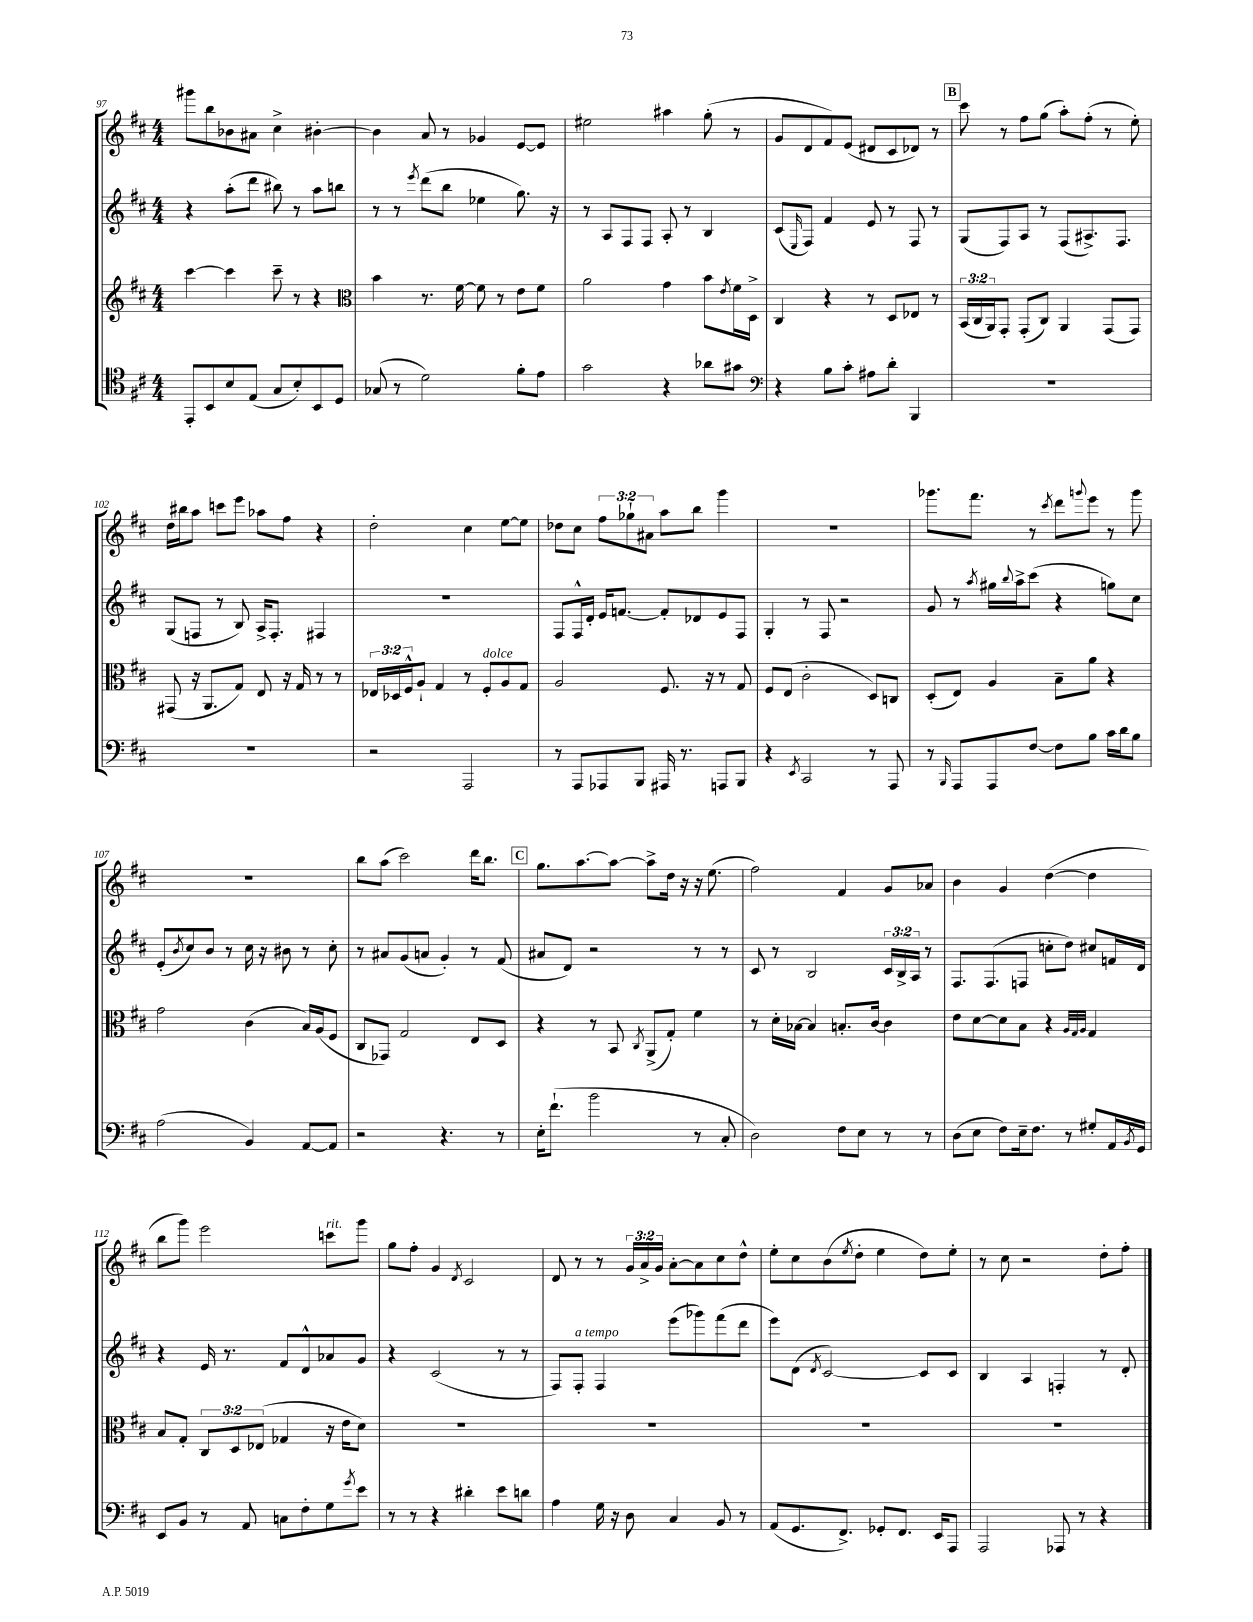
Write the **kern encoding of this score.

**kern	**kern	**kern	**kern
*part4	*part3	*part2	*part1
*staff4	*staff3	*staff2	*staff1
*clefC4	*clefG2	*clefG2	*clefG2
*k[f#c#]	*k[f#c#]	*k[f#c#]	*k[f#c#]
*M4/4	*M4/4	*M4/4	*M4/4
=97	=97	=97	=97
8EE'/L	[4ccc#\	4r	8ggg#X\L
8BB/	.	.	8bb\
8B/	4ccc#\]	(8aa'\L	8b-X\
(8E/J	.	8ddd\J	8a#X\J
8G/L	8ccc#~\	8bb#X\)	4cc#^\
8B'/)	8r	8r	.
8BB/	4r	8aa\L	[4b#X'\
8D/J	.	8bbn\J	.
=98	=98	=98	=98
*	*clefC3	*	*
(8G-X/	4b\	8r	4b#\]
8r	.	8r	.
.	.	8qeee/	.
2d\)	8.r	(8ddd\L	8a/
.	.	8bb\J	8r
.	[16f#\	.	.
.	8f#\]	4ee-X\	4g-X/
.	8r	.	.
8f#'\L	8e\L	8.gg\)	[8e/L
8e\J	8f#\J	.	8e/J]
.	.	16r	.
=99	=99	=99	=99
2g\	2a\	8r	2ee#X\
.	.	8A/L	.
.	.	8F#/	.
.	.	8F#/J	.
4r	4g\	8A'/	4aa#X\
.	.	8r	.
8a-X\L	8b\L	4B/	(8gg'\
.	8qe/	.	.
8g#X\J	16f#\L	.	8r
.	16D^\JJ	.	.
=100	=100	=100	=100
*clefF4	*	*	*
4r	4C#/	(8c#/L	8g/L
.	.	16qqE/	.
.	.	8F#/J)	8d/
8B\L	4r	4f#/	8f#/)
8c#'\J	.	.	(8e/J
8A#X\L	8r	8e/	8d#X/L
8d'\J	8D/L	8r	8c#/
4BBB/	8E-X/J	8F#/	8d-X/J)
.	8r	8r	8r
!!LO:REH:place=s1:t=B
=101	=101	=101	=101
1r	(24BB/LL	(8G/L	8ccc#\
.	24C#/	.	.
.	24AA/J)	.	.
.	8GG'/J	8F#/)	8r
.	(8GG'/L	8A/J	8ff#\L
.	8C#/J)	8r	(8gg\J
.	4AA/	(8F#/L	8aa'\L)
.	.	8.A#X^/)	(8ff#'\J
.	(8GG/L	.	8r
.	.	8.F#/J	.
.	8GG/J)	.	8ee'\)
!!LO:LB:g=z
=102	=102	=102	=102
1r	(8GG#X/	(8G/L	16dd\LL
.	.	.	16bb#X\J
.	16r	8Fn/J	8aa\J
.	8.AA/L	.	.
.	.	8r	8cccn\L
.	8G/J)	8B/)	8eee\J
.	8E/	16A^/KL	8aa-X\L
.	.	8.F'/J	.
.	16r	.	8ff#\J
.	16G/	.	.
.	8r	4F#X/	4r
.	8r	.	.
=103	=103	=103	=103
2r	24E-X/LL	1r	2dd'\
.	24D-X/	.	.
.	24F#^^/J	.	.
.	8A`/J	.	.
.	4G/	.	.
2AAA/	8r	.	4cc#\
!	!LO:TX:a:i:t=dolce	!	!
.	8F#'/L	.	.
.	8A/	.	[8ee\L
.	8G/J	.	8ee\J]
=104	=104	=104	=104
8r	2A/	8F#/L	8dd-X\L
8AAA/L	.	16F#^^/L	8cc#\J
.	.	16d'/JJ	.
8AAA-X/	.	16e/KL	12ff#\L
.	.	[8.fn/J	.
.	.	.	12gg-X`\
8BBB/J	.	.	.
.	.	.	12a#X\J
16AAA#X/	8.F#/	8f'/L]	8aa\L
8.r	.	.	.
.	.	8d-X/	8bb\J
.	16r	.	.
8AAAn/L	8r	8e/	4ggg\
8BBB/J	8G/	8F#/J	.
=105	=105	=105	=105
4r	8F#/L	4G'/	1r
.	(8E/J	.	.
8qEE/	.	.	.
2CC#/	2c#'\	8r	.
.	.	8F#/	.
.	.	2r	.
8r	8D/L)	.	.
8AAA/	8Cn/J	.	.
=106	=106	=106	=106
8r	(8D'/L	8g/	8.ggg-X\L
16qqBBB/	.	.	.
8AAA/L	8E/J)	8r	.
.	.	.	8.fff#\J
.	.	8qaa/	.
8AAA/	4A/	16gg#X\LL	.
.	.	8qqbb/	.
.	.	16aa^\J	.
[8F#/J	.	(8ccc#\J	8r
.	.	.	8qccc#/
8F#\L]	8B~\L	4r	8ddd\L
.	.	.	8qqgggn/
8B\J	8a\J	.	8eee\J
16c#\LL	4r	8ggn\L)	8r
16d\J	.	.	.
8B\J	.	8cc#\J	8ggg\
!!LO:LB:g=z
=107	=107	=107	=107
(2A\	2g\	(8e'/L	1r
.	.	8qb/	.
.	.	8cc#/)	.
.	.	8b/J	.
.	.	8r	.
4BB/)	(4c#\	16cc#\	.
.	.	16r	.
.	.	8b#X\	.
[8AA/L	16B/LL)	8r	.
.	(16A/J	.	.
8AA/J]	8F#/J	8cc#'\	.
=108	=108	=108	=108
2r	8C#/L	8r	8bb\L
.	8GG-X/J)	8a#X/L	(8aa\J
.	2G/	(8g/	2ccc#\)
.	.	8an/J	.
4.r	.	4g'/)	.
.	8E/L	8r	16ddd\KL
.	.	.	8.bb\J
8r	8D/J	(8f#/	.
!!LO:REH:place=s1:t=C
=109	=109	=109	=109
16E'\KL	4r	8a#X/L	8.gg\L
(8.f#`\J	.	.	.
.	.	8d/J)	.
.	.	.	[8.aa\
2b\	8r	2r	.
.	8BB/	.	8aa\J_
.	8qC#/	.	.
.	(8AA^/L	.	8aa^\L]
.	8G'/J)	.	16dd\Jk
.	.	.	16r
8r	4f#\	8r	16r
.	.	.	(8.ee\
8C#'/	.	8r	.
=110	=110	=110	=110
2D\)	8r	8c#/	2ff#\)
.	16d'\LL	8r	.
.	[16B-X\JJ	.	.
.	4B-/]	2B/	.
8F#\L	8.Bn'/L	.	4f#/
8E\J	.	.	.
.	[16c#/Jk	.	.
8r	4c#\]	24c#/LL	8g/L
.	.	24B^/	.
.	.	24A/JJ	.
8r	.	8r	8a-X/J
=111	=111	=111	=111
(8D\L	8e\L	8.F#/L	4b\
8E\J	[8d\	.	.
.	.	(8.F#/	.
8F#\L)	8d\]	.	4g/
16E~\k	8B\J	8Fn/J	.
8.F#\J	.	.	.
.	4r	8ccn'\L	([4dd\
8r	.	8dd\J)	.
.	32qqA/LLL	.	.
.	32qqG/	.	.
.	32qqA/JJJ	.	.
8G#X'/L	4G/	8cc#X/L	4dd\]
16AA/L	.	16fn/L	.
8qBB/	.	.	.
16GG/JJ	.	16d/JJ	.
!!LO:LB:g=z
=112	=112	=112	=112
8EE/L	8B/L	4r	8bb\L
8BB/J	8G'/J	.	8ggg\J)
8r	12C#/L	16e/	2eee\
.	.	8.r	.
.	12D/	.	.
8AA/	.	.	.
.	(12E-X/J	.	.
8Cn\L	4G-X/	8f#/L	.
8F#'\	.	8d^^/	.
!	!	!	!LO:TX:a:i:t=rit.
8G\	16r	8a-X/	8cccn\L
.	16e\KL	.	.
8qg/	.	.	.
8e\J	8d\J)	8g/J	8ggg\J
=113	=113	=113	=113
8r	1r	4r	8gg\L
8r	.	.	8ff#'\J
4r	.	(2c#/	4g/
.	.	.	8qd/
4d#X'\	.	.	2c#/
8e\L	.	8r	.
8dn\J	.	8r	.
=114	=114	=114	=114
4A\	1r	8F#/L)	8d/
!	!	!LO:TX:a:i:t=a tempo	!
.	.	8F#'/J	8r
16G\	.	4F#/	8r
16r	.	.	.
8D\	.	.	24g/LL
.	.	.	24a^/
.	.	.	24g/JJ
4C#/	.	(8eee\L	[8a'\L
.	.	8ggg-X\)	8a\]
8BB/	.	(8fff#\	8cc#\
8r	.	8ddd\J	8dd^^\J
=115	=115	=115	=115
(8AA/L	1r	8eee\L)	8ee'\L
8.GG/	.	(8d\J	8cc#\
.	.	8qd/	.
.	.	[2c#/)	(8b\
8.FF#^/J)	.	.	.
.	.	.	8qee/
.	.	.	8dd'\J
8GG-X'/L	.	.	4ee\
8.FF#/J	.	.	.
.	.	8c#/L]	8dd\L)
16EE/KL	.	.	.
8AAA/J	.	8c#/J	8ee'\J
=116	=116	=116	=116
2AAA/	1r	4B/	8r
.	.	.	8cc#\
.	.	4A/	2r
8AAA-X/	.	4Fn'/	.
8r	.	.	.
4r	.	8r	8dd'\L
.	.	8d'/	8ff#'\J
==	==	==	==
*-	*-	*-	*-
